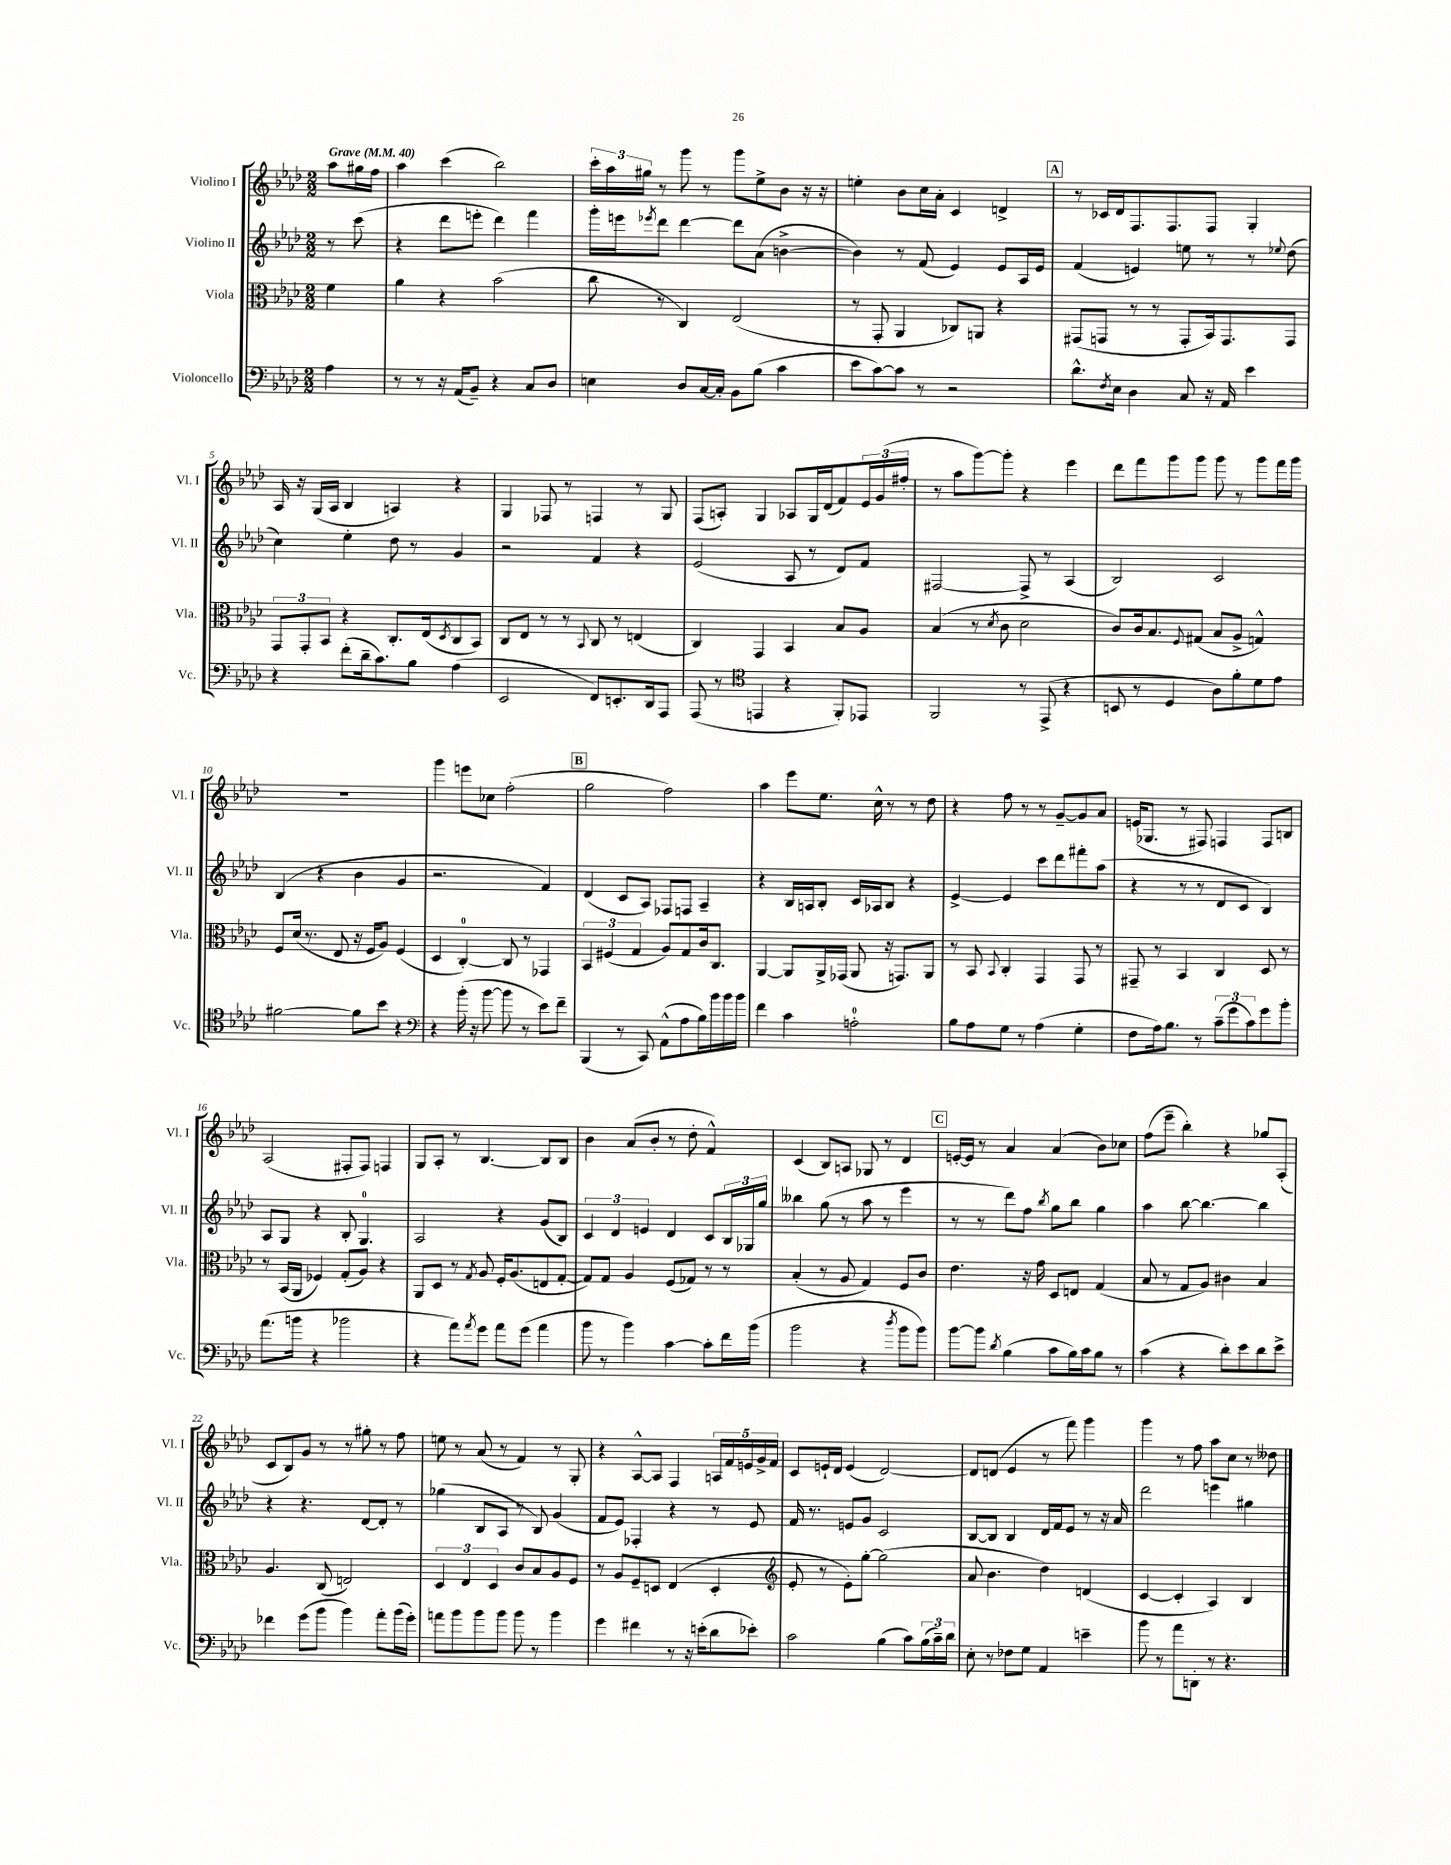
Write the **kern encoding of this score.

**kern	**kern	**kern	**kern
*staff4	*staff3	*staff2	*staff1
*clefF4	*clefC3	*clefG2	*clefG2
*k[b-e-a-d-]	*k[b-e-a-d-]	*k[b-e-a-d-]	*k[b-e-a-d-]
*M2/2	*M2/2	*M2/2	*M2/2
*MM40	*MM40	*MM40	*MM40
4A-	4f	8r	8aa-
.	.	(8ccc	16gg#
.	.	.	16ff
=	=	=	=
8r	4a-	4r	4aa-
8r	.	.	.
16r	4r	8ddd-	(4ccc
(16AA-	.	.	.
8BB-~)	.	8eee'	.
4r	(2b-	4ddd-)	2bb-)
8C	.	4fff	.
8D-	.	.	.
=	=	=	=
4E	8cc	16ggg'	24ccc'
.	.	.	24aa-
.	.	16eee	.
.	.	.	24gg#
.	.	8qeee-	.
.	8r	8ddd-	8r
8D-	4C)	[4ddd-	8ggg
[16C	.	.	8r
16C']	.	.	.
8BB-	(2E-	8ddd-]	8ggg
(8B-	.	(8a-	8ee-^
4c	.	[4b^	8b-
.	.	.	16r
.	.	.	16r
=	=	=	=
8e-	8r	4b])	4ee'
[8c)	8GG'	.	.
8c]	4AA-	8r	8b-
8r	.	(8f	16cc
.	.	.	16a-'
2r	8C-)	4e-)	4c
.	8AA	.	.
.	4r	8e-	4d^
.	.	16A-	.
.	.	16e-	.
=	=	=	=
8.d-^^	(8GG#	(4f	8r
.	8GG	.	16c-
8qF	.	.	.
16E-	.	.	16d-
4D-	8r	4e)	8.F
.	8r	.	.
.	.	.	8.F
8C	8GG'	8ee	.
16r	16BB-)	8r	8F
16AA-	8.GG	.	.
4e-	.	8r	4G'
.	.	8qqee-	.
.	8GG	(8dd-	.
=	=	=	=
4r	12GG	4cc)	16A-
.	.	.	16r
.	12GG'	.	.
.	.	.	(16G
.	12BB-	.	.
.	.	.	16A-
(8f'	4r	4ee-'	4B-
16d-~	.	.	.
8.c)	.	.	.
.	8.C'	8dd-	4A)
8B-	.	8r	.
.	(16E-	.	.
.	8qD-	.	.
(4A-	8C	4g	4r
.	8BB-)	.	.
=	=	=	=
2EE-	8C	2r	4G
.	8E-	.	.
.	8r	.	8F-
.	8r	.	8r
.	8qqBB-	.	.
8FF)	8C	4f	4F
8.EE'	8r	.	.
.	(4E	4r	8r
16DD-	.	.	.
8AAA-	.	.	8G
=	=	=	=
(8AAA-	4C)	(2e-	(8F
8r	.	.	8A')
*clefC4	*	*	*
4EE	4GG	.	4G
4r	4BB-	8A-	8A-
.	.	8r	16G
.	.	.	(16d-
8FF')	8B-	8d-)	8f)
8EE-	8A-	8f	24e-
.	.	.	(24g
.	.	.	24ff#'
=	=	=	=
2FF	(4B-	[2F#	8r
.	.	.	8aa-
.	8r	.	[8ggg)
.	8qd-	.	.
.	8c	.	8ggg']
8r	2d-	8F#^]	4r
(8EE-^	.	8r	.
4r	.	(4A-	4eee-
=	=	=	=
8BB	8c)	2B-)	8ddd-
8r	16c	.	8fff
.	8.B-	.	.
4D-	.	.	8ggg
.	8qqF	.	.
.	(8G#	.	8ggg
8A-)	8B-	2c	8ggg
8f'	8A-^	.	8r
8d-	4G^^)	.	8ggg
8e-	.	.	16fff
.	.	.	16ggg
=	=	=	=
[2f#	8F	(4B-	1r
.	(16d-	.	.
.	8.r	.	.
.	.	4r	.
.	8E-	.	.
8f#]	16r	4b-	.
.	16F	.	.
8b-	8A-)	.	.
4r	(4F	4g	.
=	=	=	=
*clefF4	*	*	*
4r	4D-	2.r	4ggg
(16b-'	[4C')	.	8eee
16r	.	.	.
[8b-	.	.	8cc-
8b-]	8C]	.	(2ff'
8r	8r	.	.
8e-)	4GG-	4f)	.
8f~	.	.	.
=	=	=	=
(4BBB-	6BB-	(4d-	2gg
.	(6F#	.	.
8r	.	8c	.
.	6G	.	.
8CC)	.	8A-)	.
(8AA-^^	8A-)	8F-	2ff)
8A-	8G	8F	.
16B-)	16c	4A-~	.
16b-	8.C	.	.
16b-	.	.	.
16b-	.	.	.
=	=	=	=
4f	[4AA-	4r	4aa-
4c	8AA-]	16B-	8eee-
.	.	16A	.
.	16AA-^	8B-'	8.ee-
.	(16GG-	.	.
2A'	8AA-	16c	.
.	.	16A-	16cc^^
.	16r	8B-	8r
.	8.GG)	.	.
.	.	4r	8r
.	8AA-	.	8dd-
=	=	=	=
8B-	8r	[4e-^	4r
8A-	8BB-	.	.
.	8qqBB-	.	.
8G	4C'	4e-]	8ff
8r	.	.	8r
(4A-	4GG	8ccc	8r
.	.	8ddd-	[8g~
4G'	8GG	8fff#'	8g]
.	8r	(8aa-	8a-
=	=	=	=
8F	8GG#~	4r	(16e
.	.	.	8.G-
16A-)	8r	.	.
8.B-	.	.	.
.	4BB-	8r	8r
8r	.	8r	8F#)
(12c~	4C	8d-	4F
12g	.	.	.
.	.	8c	.
12c)	.	.	.
8g	8D-	4B-)	8F
8b-'	8r	.	8B
=	=	=	=
(8.a-	8r	8A-	(2A-
.	(16BB-	8G	.
16b	16AA-	.	.
4r	4F-)	4r	.
2b-	(8G'	8B-'	8F#'
.	8A-)	4.G	8F#)
.	4r	.	4F
=	=	=	=
4r	8AA-	2A-	8G
.	8D-	.	8A-'
8a-)	8r	.	8r
8qa-	8qG	.	.
8g	8A-	.	[4.B-
8a-	16F'	4r	.
.	(8.A-	.	.
(8g	.	.	.
4a-	8E	(8g	8B-]
.	[8G'	8B-)	8B-
=	=	=	=
8b-	8G])	6c	4b-
8r	8G	.	.
.	.	6d-	.
4b-)	4A-	.	(8a-
.	.	6e	.
.	.	.	8b-'
[4c	(8F	4d-	8r
.	8G-)	.	8dd-'
8c']	8r	8c	4f^^)
16f	8r	24B-	.
.	.	24G-	.
(16b-	.	.	.
.	.	24gg	.
=	=	=	=
2b-	(4B-'	4bb--	(4c
.	8r	(8gg	8B-)
.	8A-	8r	8A
4r	4G)	8aa-	8G-
.	.	8r	8r
8qdd-	.	.	.
8b-	8F	4eee-	4d-
8b-)	8c	.	.
=	=	=	=
[8b-	4.e-	8r	[16e'
.	.	.	16e]
8b-]	.	8r	8r
8qd-	.	.	.
(4B-	.	8ddd-)	4a-
.	16r	8ff	.
.	16g	.	.
.	.	8qbb-	.
8c	8D-	8gg	(4a-
16B-)	8E	8bb-	.
16c	.	.	.
8B-	(4G	4gg	8b-)
8r	.	.	8cc-
=	=	=	=
(4c	8B-	4aa-	(8ff
.	8r	.	8eee-~
4r	8G	[8bb-	4bb-')
.	8A-)	4.bb-_	.
8d-')	4c#	.	4r
8e-	.	.	.
8d-	4B-	4bb-]	8gg-
8e-^	.	.	(8A-'
=	=	=	=
4f-	4.A-	4r	8c
.	.	.	8B-)
(8g	.	4.r	8g
8b-	(8C	.	8r
4b-)	2E)	.	8r
.	.	[8d-	8gg#'
8a-'	.	8d-']	8r
(16b-	.	8r	8ff
16g')	.	.	.
=	=	=	=
8a	6D-	(4gg-	8ee
8b-	.	.	8r
.	6E-	.	.
8b-	.	8B-	(8a-
.	6D-	.	.
8b-	.	8A-	8r
8b-	8c	8r	4f)
8r	8B-	8B-)	.
4b-	8A-	(4g	8r
.	8F	.	8G'
=	=	=	=
4g	8r	8f	4r
.	8A-	8e-)	.
4f#	8F~	4F-'	[8A-^^
.	8D	.	8A-]
8r	(4E-	4r	4F
16r	.	.	.
(16e'	.	.	.
8d-	4D'	8r	20A
.	.	.	20f
.	.	.	20e
8e-')	.	8e-	.
.	.	.	20g^
.	.	.	20f
=	=	=	=
*	*clefG2	*	*
2c	8e-'	16f	8c
.	.	8.r	.
.	8r	.	16e`
.	.	.	16d-
.	8e-')	8e	(4e
.	[8gg'	8g	.
(4B-	(2gg]	2c	[2d-)
8c)	.	.	.
(24B-	.	.	.
24c~)	.	.	.
24d-	.	.	.
=	=	=	=
8E-'	8a-	[8B-	8d-]
8r	4.b-	8B-]	(8d
8F-	.	4B-	4e-
8G	.	.	.
4AA-	4dd-)	16d-	8r
.	.	16f	.
.	.	8e-	8fff)
4e~	(4d	8r	4ggg
.	.	16r	.
.	.	16a-	.
=	=	=	=
8b-	[4c	2ddd-	4ggg
8r	.	.	.
8a-	4c']	.	8r
8DD'	.	.	8ff
8r	4A-)	4eee	8aa-
4.r	.	.	8cc
.	4B-	4gg#	8r
.	.	.	8dd--
==	==	==	==
*-	*-	*-	*-
